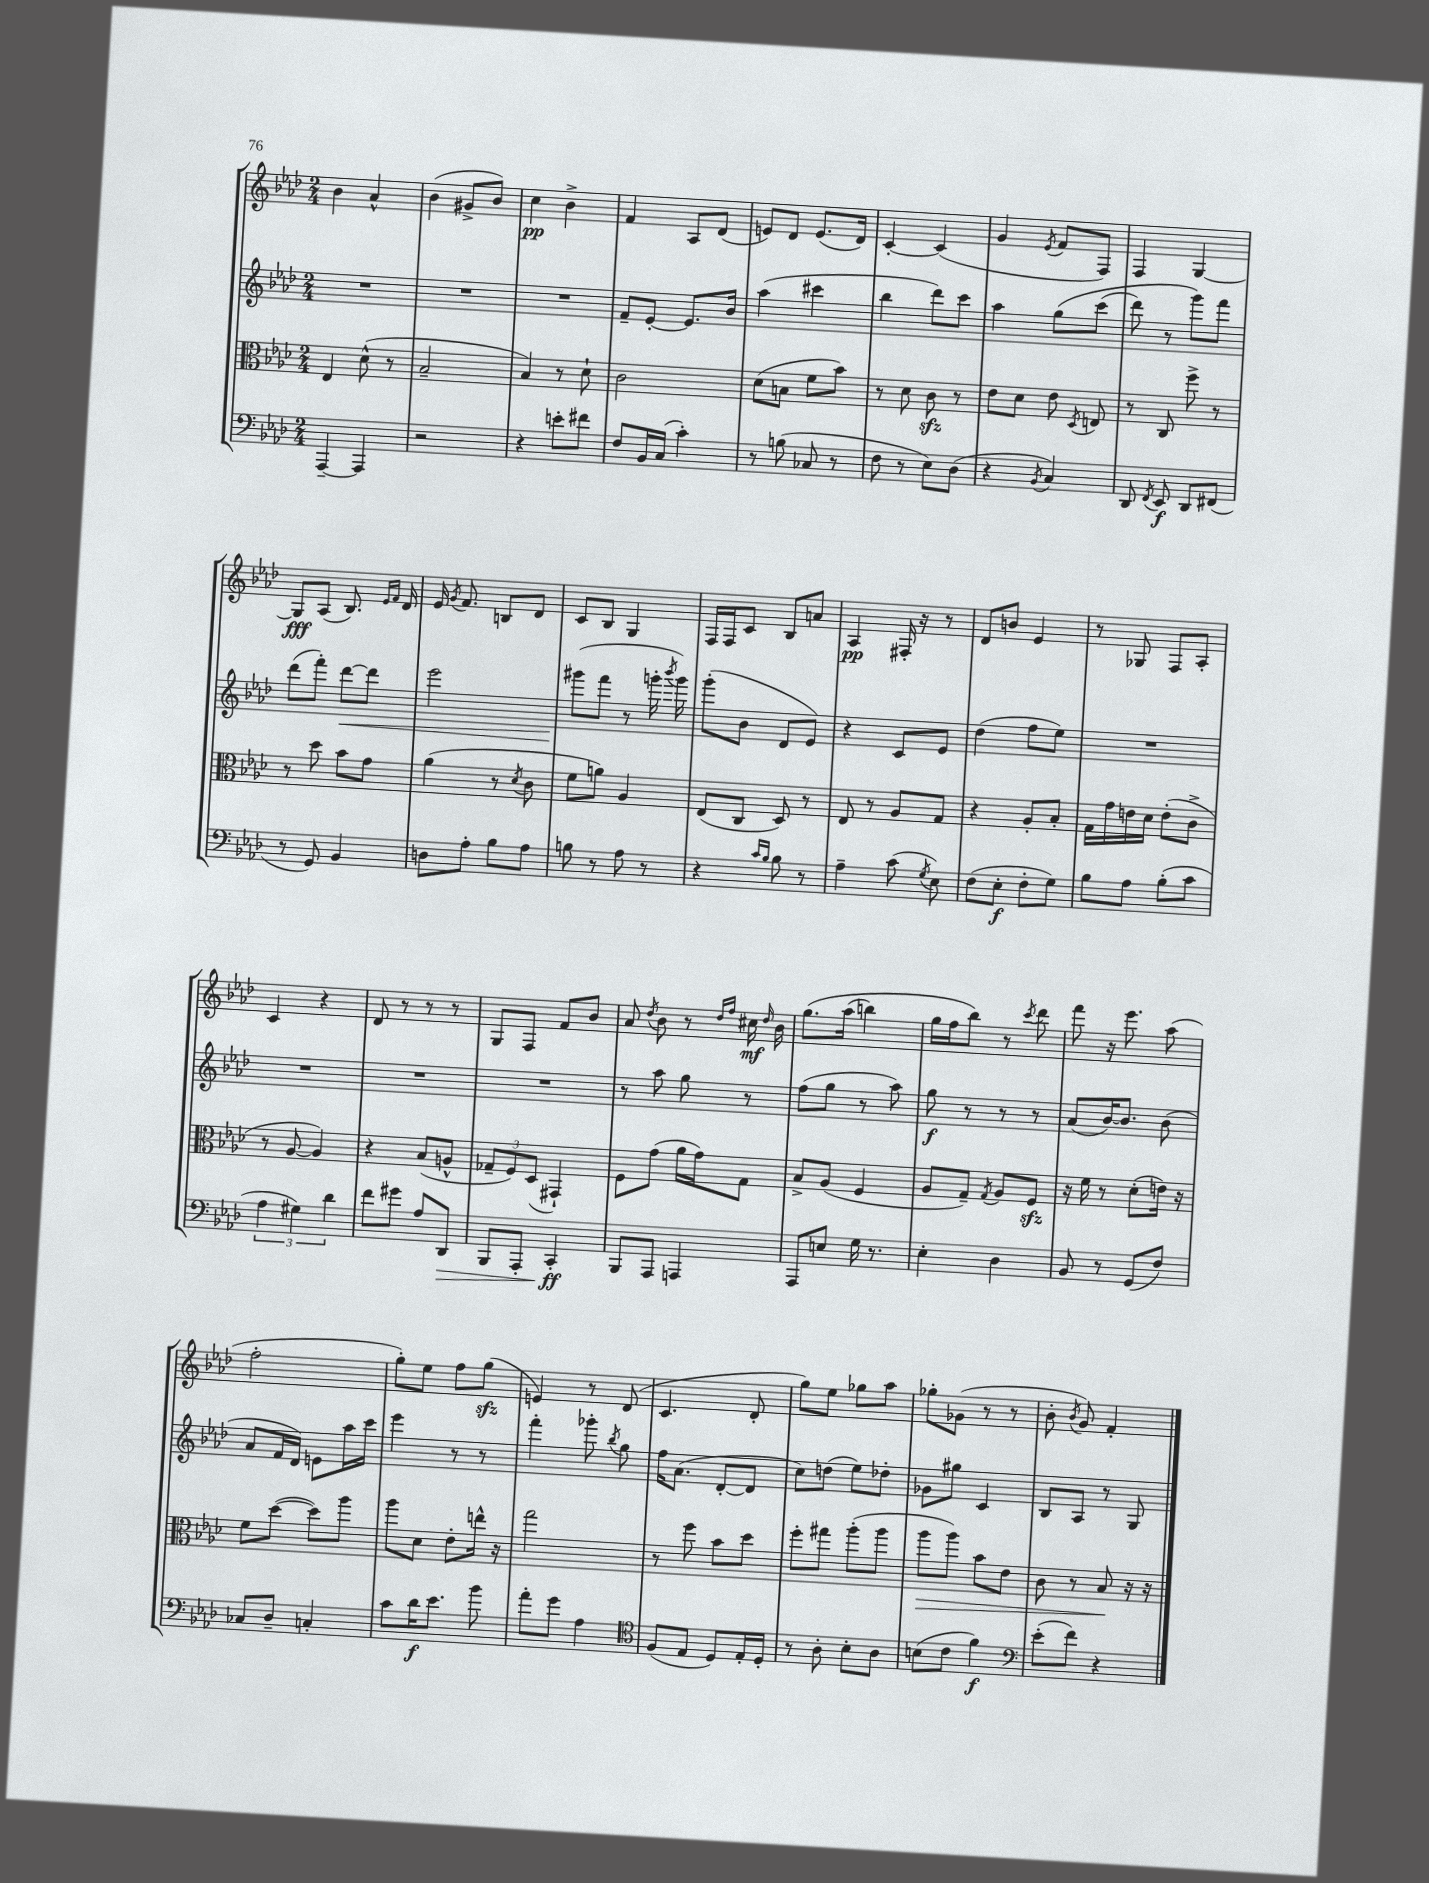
<<
\new StaffGroup <<
\new Staff = "s0" {
    \clef treble \key aes \major \numericTimeSignature \time 2/4
    \autoBeamOff bes'4 aes'4-^ |
    bes'4( gis'8[-> bes'8]) |
    c''4\pp bes'4-> |
    f'4 aes8[ des'8]( |
    e'8[) des'8] e'8.[( des'16]) |
    c'4~-. c'4( |
    g'4 \acciaccatura { ees'8 } f'8[ f8]) |
    f4 g4~ |
    g8[\fff aes8]( bes8.) \grace { ees'16[ f'16] } des'16 |
    ees'16 \acciaccatura { g'8 } f'8. b8[ des'8] |
    c'8[ bes8] g4 |
    f16[ f16 c'8] bes8[ a'8] |
    aes4\pp fis16-. r16 r8 |
    des'8[ b'8] ees'4 |
    r8 ges8 f8[ aes8]-. |
    c'4 r4 |
    des'8 r8 r8 r8 |
    g8[ f8] f'8[ bes'8] |
    aes'8 \acciaccatura { des''8 } bes'8 r8 \grace { des''16[ f''16] } cis''16\mf \grace { des''16 } bes'16 |
    g''8.[\( aes''16]( b''4) |
    g''16[ f''16 bes''8]\) r8 \acciaccatura { c'''8 } des'''8 |
    f'''8 r16 ees'''8. aes''8( |
    f''2-. |
    g''8[-.) ees''8] f''8[ g''8]\sfz( |
    e'4) r8 des'8( |
    c'4. des'8-. |
    g''8[) ees''8] ges''8[ aes''8] |
    ges''8[-. ges'8]( r8 r8 |
    bes'8-. \acciaccatura { bes'8 } g'8) f'4-. \bar "|." |
}
\new Staff = "s1" {
    \clef treble \key aes \major \numericTimeSignature \time 2/4
    \autoBeamOff R2 |
    R2 |
    R2 |
    f'8[-- ees'8]~-. ees'8.[ bes'16] |
    aes''4( cis'''4 |
    bes''4 des'''8[) c'''8] |
    aes''4 g''8[\( c'''8]( |
    des'''8) r8 g'''8[\) f'''8] |
    des'''8[( f'''8]-.) des'''8[~\< des'''8] |
    ees'''2 |
    gis'''8[\!( f'''8] r8 g'''16-. \acciaccatura { bes'''8 } g'''16) |
    g'''8[-.( bes'8] des'8[ ees'8]) |
    r4 c'8[ ees'8] |
    des''4( f''8[ ees''8]) |
    R2 |
    R2 |
    R2 |
    R2 |
    r8 aes''8 g''8 r8 |
    f''8[( g''8] r8 aes''8) |
    g''8\f r8 r8 r8 |
    aes'8[( bes'16~) bes'8.] bes'8( |
    aes'8[ f'16 des'16]) e'8[ aes''16 c'''16] |
    ees'''4 r8 r8 |
    f'''4-. ges'''8-. \acciaccatura { bes''8 } g''8 |
    f''16[ aes'8.]( des'8[~-. des'8] |
    c''8[) d''8]( ees''8[) des''8]-. |
    ges'8[ gis''8] c'4 |
    bes8[ aes8] r8 g8 \bar "|." |
}
\new Staff = "s2" {
    \clef alto \key aes \major \numericTimeSignature \time 2/4
    \autoBeamOff ees4 des'8-^( r8 |
    bes2-- |
    bes4) r8 des'8-! |
    c'2 |
    des'8[( b8] f'8[ bes'8]) |
    r8 des'8 c'8\sfz r8 |
    ees'8[ des'8] ees'8 \acciaccatura { des8 } e8 |
    r8 c8 f''8-> r8 |
    r8 des''8 bes'8[ g'8] |
    aes'4( r8 \acciaccatura { des'8 } c'8 |
    f'8[ a'8]) aes4 |
    ees8[( c8] des8) r8 |
    ees8 r8 aes8[ g8] |
    r4 aes8[-. bes8]-. |
    g16[ g'16 e'16 des'16] e'8[-.( c'8]-> |
    r8 aes8~ aes4) |
    r4 bes8[( a8]-^ |
    \tuplet 3/2 { ges8[-- f8) des8]( } gis,4-!) |
    f8[ g'8]( aes'16[ g'16) g8] |
    bes8[-> aes8]( f4 |
    aes8[ g8]--) \acciaccatura { g8 } aes8[ f8]\sfz |
    r16 f'16 r8 des'8[-.( e'16]) r16 |
    f'8[ des''8]~( des''8[) aes''8] |
    aes''8[ des'8] ees'8[-. e''16]-^ r16 |
    g''2 |
    r8 f''8 bes'8[ des''8] |
    f''8[-. gis''8] aes''8[-.( aes''8] |
    aes''8[\> aes''8]) bes'8[ ees'8] |
    c'8 r8 bes8\! r16 r16 \bar "|." |
}
\new Staff = "s3" {
    \clef bass \key aes \major \numericTimeSignature \time 2/4
    \autoBeamOff aes,,4~-- aes,,4 |
    r2 |
    r4 e'8[-. fis'8] |
    f8[ bes,16 c16]( c'4-.) |
    r8 b8( ces8 r8 |
    f8 r8 ees8[) des8]( |
    r4 \acciaccatura { bes,8 } c4) |
    des,8 \acciaccatura { f,8 } ees,8\f des,8[ fis,8]( |
    r8 g,8) bes,4 |
    d8[ aes8]-. bes8[ aes8] |
    b8 r8 aes8 r8 |
    r4 \grace { c'16[ bes16] } bes8 r8 |
    aes4-- c'8( \acciaccatura { g8 } ees8) |
    f8[( ees8]-.\f f8[-. g8]) |
    bes8[ aes8] bes8[-.( c'8] |
    \tuplet 3/2 { aes4 gis4) des'4 } |
    f'8[ gis'8] aes8[ des,8]\> |
    bes,,8[ aes,,8]-. c,4-.\ff\! |
    bes,,8[ aes,,8] a,,4 |
    aes,,8[ e8] g16 r8. |
    ees4-. des4 |
    bes,8 r8 g,8[( f8]) |
    ces8[ des8]-- c4-. |
    c'8[ des'16\f ees'8.] bes'8 |
    aes'8[-. g'8] aes4 |
    \clef tenor f8[( ees8] des8[) ees16-. des16]-. |
    r8 aes8-. bes8[-. aes8] |
    b8[( c'8] f'4\f) |
    \clef bass ees'8[-.( f'8]) r4 \bar "|." |
}
>>
>>
\layout { \context { \Score \remove "Bar_number_engraver" } }
